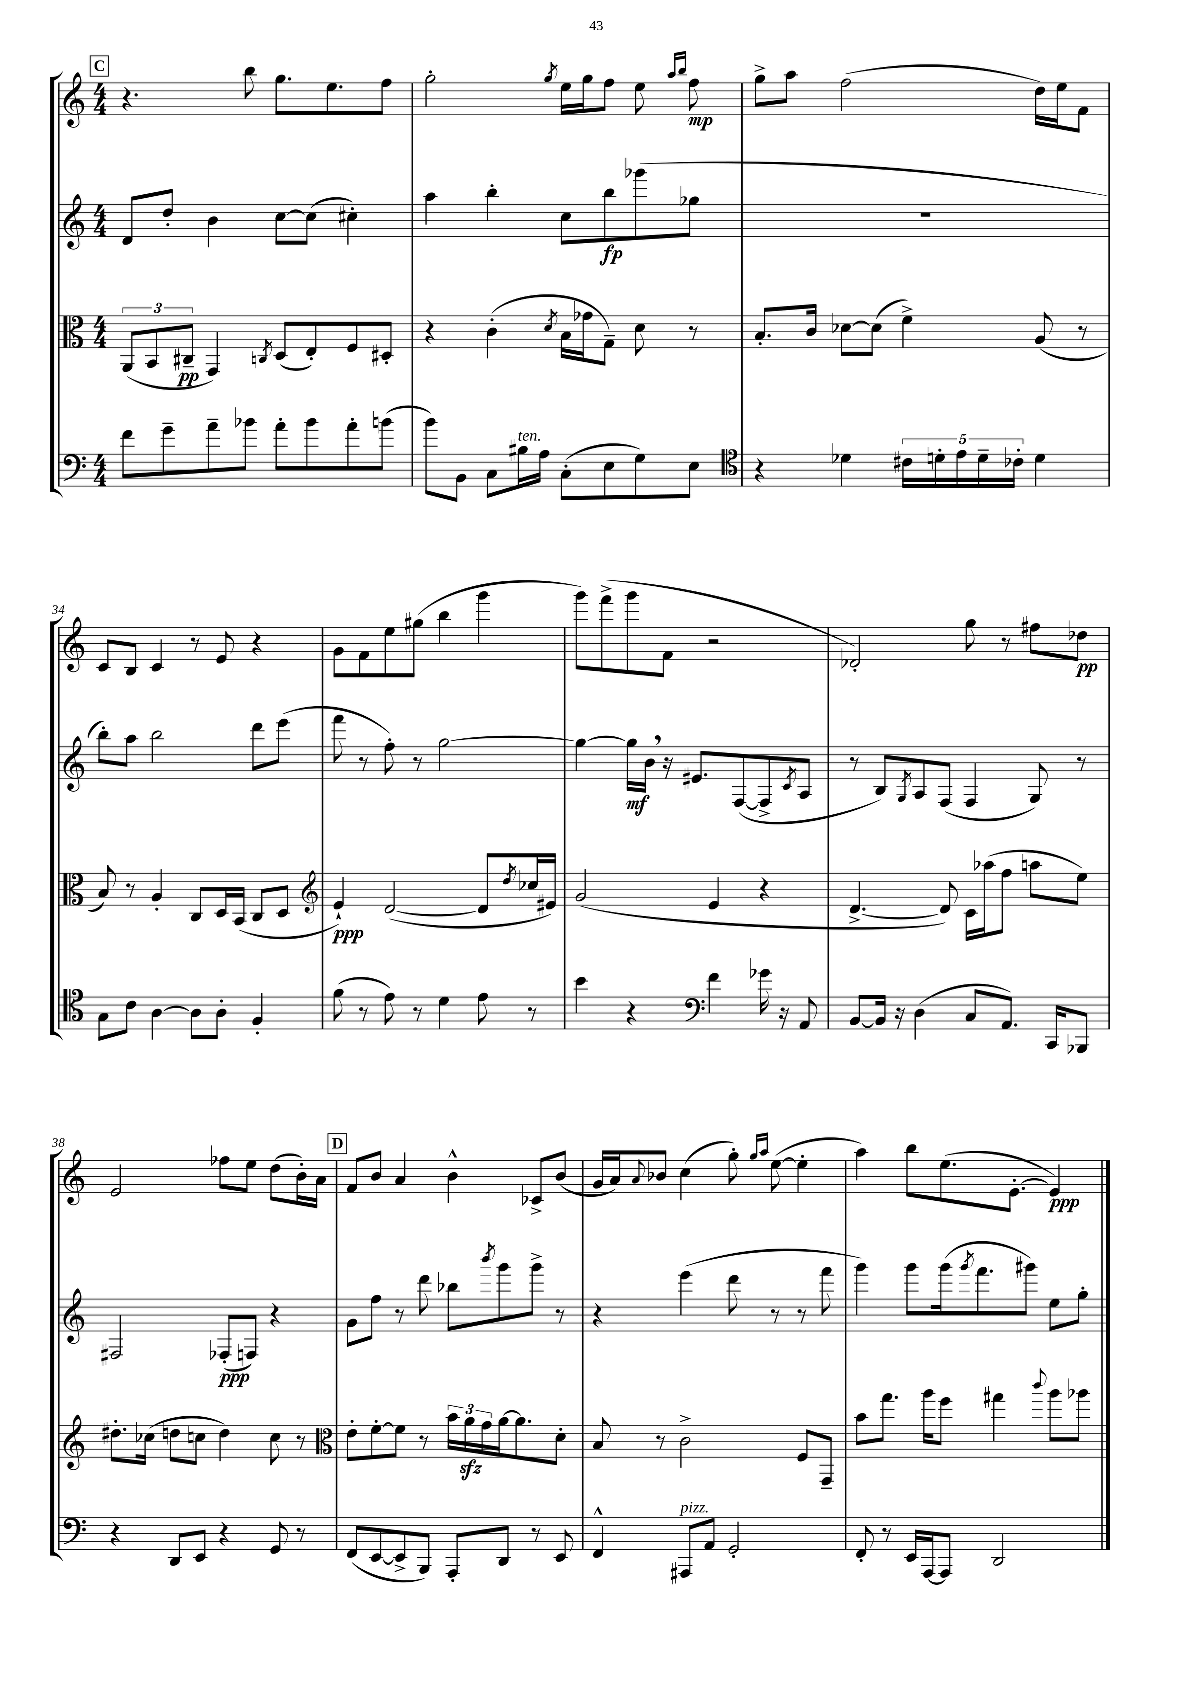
<<
\new StaffGroup <<
\new Staff = "s0" {
    \clef treble \key c \major \numericTimeSignature \time 4/4
    \mark \markup { \box "C" } r4. b''8 g''8. e''8. f''8 |
    g''2-. \acciaccatura { g''8 } e''16 g''16 f''8 e''8 \grace { a''16 b''16 } f''8\mp |
    g''8-> a''8 f''2( d''16) e''16 f'8 |
    c'8 b8 c'4 r8 e'8 r4 |
    g'8 f'8 e''8 gis''8( b''4 g'''4 |
    g'''8) f'''8->( g'''8 f'8 r2 |
    des'2-.) g''8 r8 fis''8 des''8\pp |
    e'2 fes''8 e''8 d''8( b'16-.) a'16 |
    \mark \markup { \box "D" } f'8 b'8 a'4 b'4-^ ces'8-> b'8( |
    g'16 a'16) \appoggiatura { a'8 } bes'8 c''4( g''8-.) \grace { g''16 a''16 } e''8~( e''4-. |
    a''4) b''8 e''8.( e'8.~-. e'4\ppp) \bar "|." |
}
\new Staff = "s1" {
    \clef treble \key c \major \numericTimeSignature \time 4/4
    \mark \markup { \box "C" } d'8 d''8-. b'4 c''8~ c''8( cis''4-.) |
    a''4 b''4-. c''8 b''8\fp ges'''8( ges''8 |
    R1 |
    b''8-.) a''8 b''2 d'''8 e'''8( |
    f'''8 r8 f''8-.) r8 g''2~ |
    g''4~ g''16\mf b'16 \breathe r16 eis'8. f8~( f8-> \acciaccatura { c'8 } a8 |
    r8 b8) \acciaccatura { g8 } a8 f8( f4 g8) r8 |
    fis2 fes8-.\ppp( f8) r4 |
    \mark \markup { \box "D" } g'8 f''8 r8 d'''8 bes''8 \acciaccatura { b'''8 } g'''8 g'''8-> r8 |
    r4 e'''4( d'''8 r8 r8 f'''8 |
    g'''4) g'''8 g'''16( \acciaccatura { g'''8 } f'''8. gis'''8) e''8 g''8-. \bar "|." |
}
\new Staff = "s2" {
    \clef alto \key c \major \numericTimeSignature \time 4/4
    \mark \markup { \box "C" } \tuplet 3/2 { a,8( b,8 cis8--\pp } g,4) \acciaccatura { c8 } d8( e8-.) f8 dis8-. |
    r4 c'4-.( \acciaccatura { d'8 } b16 ges'16 g8--) d'8 r8 |
    b8.-. c'16 des'8~ des'8( f'4->) a8( r8 |
    b8) r8 a4-. c8 d16 b,16( c8 d8 |
    \clef treble e'4-!\ppp) d'2~( d'8 \acciaccatura { d''8 } ces''16 eis'16) |
    g'2( e'4 r4 |
    d'4.~-> d'8) c'16 aes''16( f''8 a''8 e''8) |
    dis''8.-. ces''16( d''8 c''8 d''4) c''8 r8 |
    \mark \markup { \box "D" } \clef alto e'8-. f'8~-. f'8 r8 \tuplet 3/2 { b'16 a'16\sfz g'16 } a'16~ a'8. d'8-. |
    b8 r8 c'2-> f8 g,8-- |
    b'8 g''8. a''16 f''8 gis''4 \appoggiatura { c'''8 } a''8 aes''8 \bar "|." |
}
\new Staff = "s3" {
    \clef bass \key c \major \numericTimeSignature \time 4/4
    \mark \markup { \box "C" } f'8 g'8-- a'8-- bes'8 a'8-. bes'8 a'8-. b'8( |
    b'8) b,8 c8 bis16^\markup { \italic "ten." } a16 c8-.( e8 g8) e8 |
    \clef tenor r4 des'4 \tuplet 5/4 { cis'16 d'16-. e'16 d'16-- ces'16-. } d'4 |
    g8 c'8 a4~ a8 a8-. f4-. |
    f'8( r8 e'8) r8 d'4 e'8 r8 |
    b'4 r4 \clef bass f'4 ges'16 r16 a,8 |
    b,8~ b,16 r16 d4( c8 a,8.) c,16 bes,,8 |
    r4 d,8 e,8 r4 g,8 r8 |
    \mark \markup { \box "D" } f,8( e,8~ e,8-> b,,8) a,,8-. d,8 r8 e,8 |
    f,4-^ ais,,8^\markup { \italic "pizz." } a,8 g,2-. |
    f,8-. r8 e,16 a,,16~ a,,8 d,2 \bar "|." |
}
>>
>>
\layout { \context { \Score currentBarNumber = #31 } }
